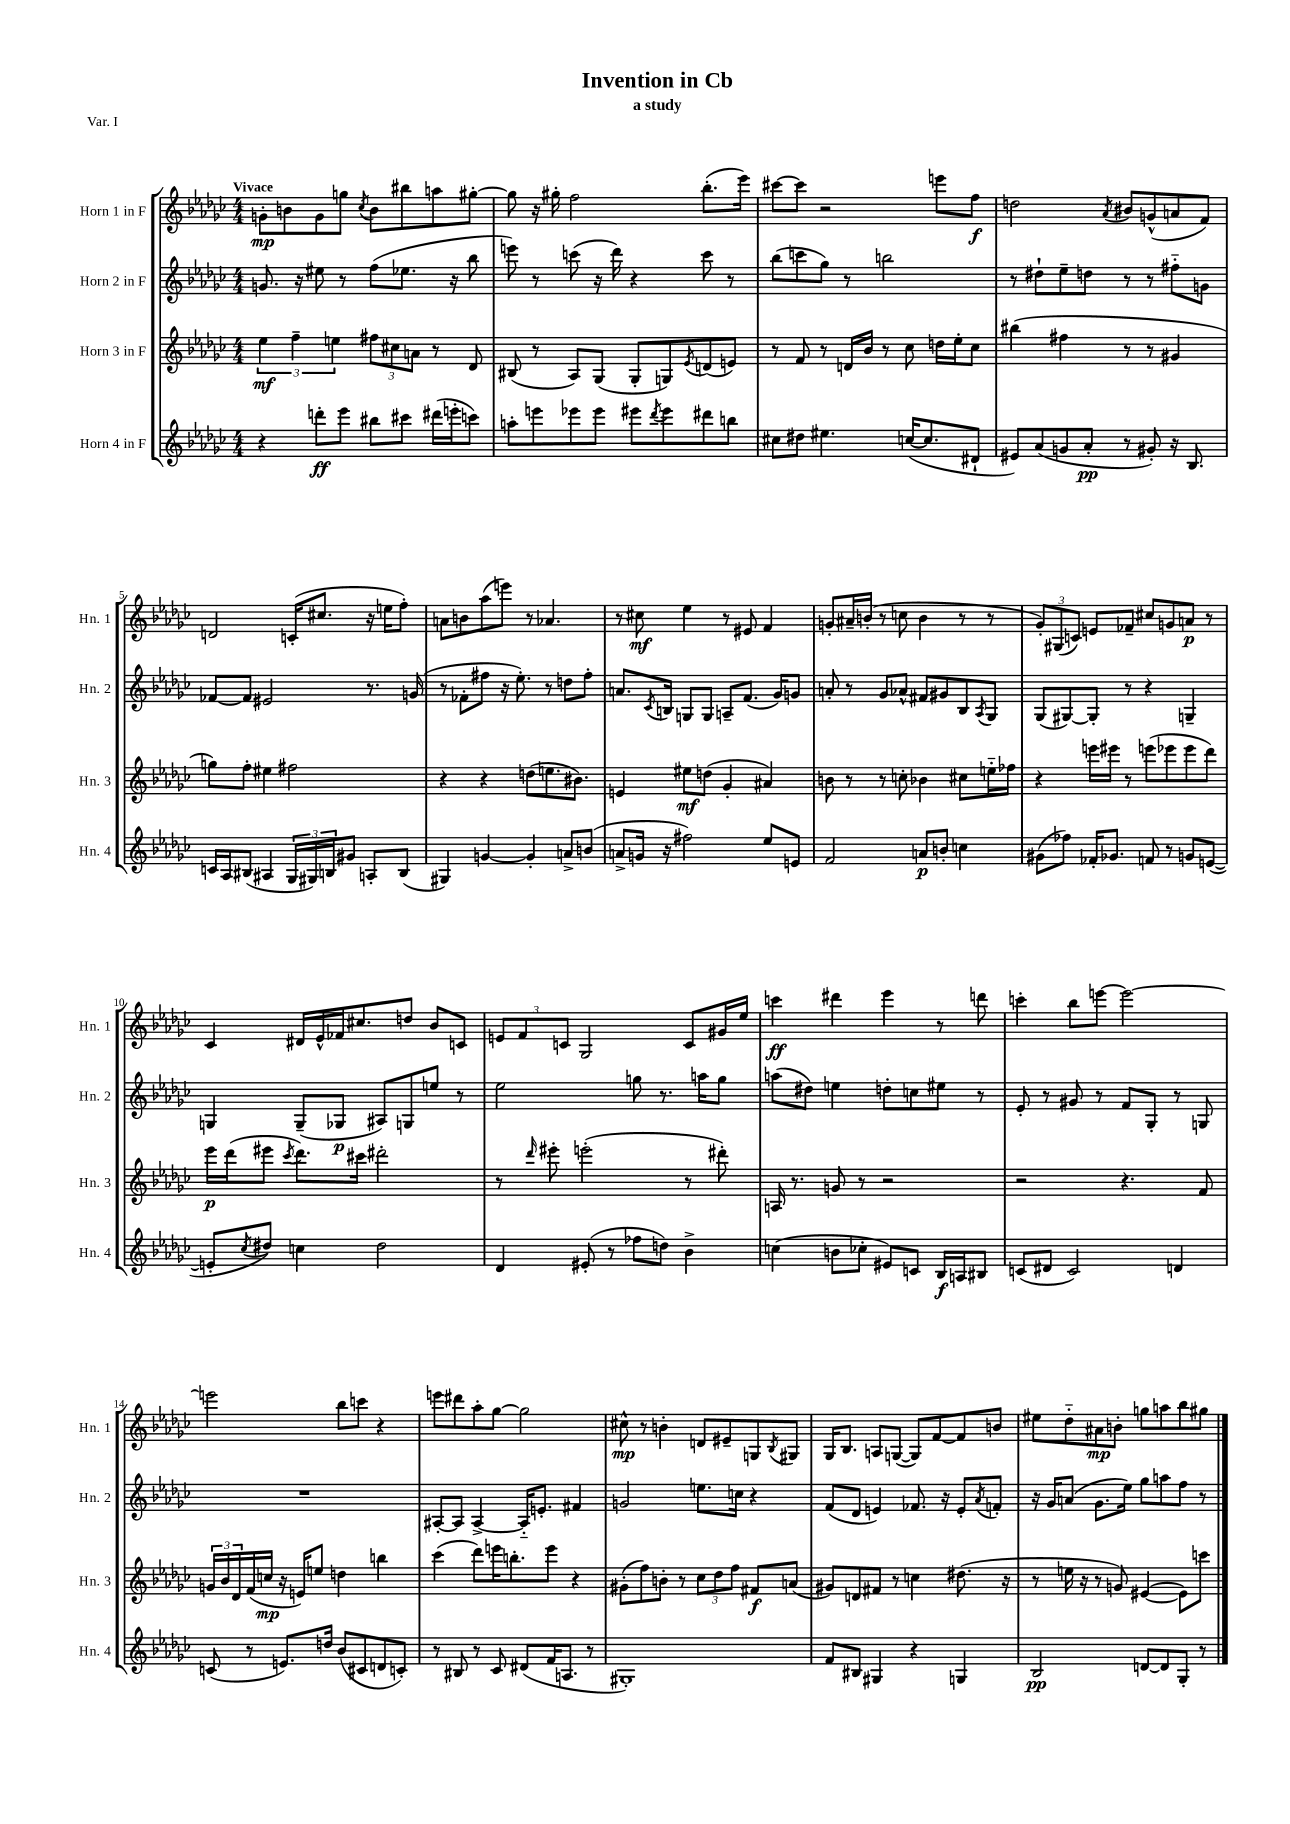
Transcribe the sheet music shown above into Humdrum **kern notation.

**kern	**kern	**kern	**kern
*staff4	*staff3	*staff2	*staff1
*clefG2	*clefG2	*clefG2	*clefG2
*k[b-e-a-d-g-c-]	*k[b-e-a-d-g-c-]	*k[b-e-a-d-g-c-]	*k[b-e-a-d-g-c-]
*M4/4	*M4/4	*M4/4	*M4/4
4r	6ee-\	8.g/	8g'\L
.	.	.	8b\
.	6ff~\	.	.
.	.	16r	.
8ddd'\L	.	8ee#\	8g\
.	6ee\	.	.
8eee-\J	.	8r	8gg\J
.	.	.	8qcc-/
8bb#\L	12ff#\L	(8ff\L	8b\L
.	12cc#\	.	.
8ccc#\J	.	8.ee-\J	8bb#\
.	12a\J	.	.
(16ddd#\LL	8r	.	8aa\
16eee'\J	.	16r	.
8ccc\J)	8d-/	8bb-\	[8gg#'\J
=	=	=	=
8aa'\L	(8B#/	8eee\)	8gg#\]
8eee\	8r	8r	16r
.	.	.	16gg#'\
8eee-\	8A-/L)	(8ccc\	2ff\
8eee-\J	(8G-/J	16r	.
.	.	16ddd-\)	.
8eee#\L	8G-'/L	4r	.
8qddd-/	.	.	.
8eee#\	8G/)	.	.
.	8qe-/	.	.
8ddd#\	(8d/	8ccc\	(8.bb-'\L
8bb\J	8e/J)	8r	.
.	.	.	16eee-\Jk)
=	=	=	=
8cc#\L	8r	(8bb-\L	[8ccc#\L
8dd#\J	8f/	8ccc\	8ccc#\]J
4.ee#\	8r	8gg-\J)	2r
.	16d/LL	8r	.
.	16b-/JJ	.	.
.	8r	2bb\	.
([16cc/LK	8cc-\	.	.
8.cc/]	.	.	.
.	16dd\LL	.	8eee\L
.	16ee-'\J	.	.
8d#`/J	8cc-\J	.	8ff\J
=	=	=	=
8e#/L)	(4bb#\	8r	2dd\
(8a-/	.	8dd#`\L	.
8g/	4ff#\	8ee-~\	.
8a-'/J	.	8dd\J	.
.	.	.	8qa-/
8r	8r	8r	8b#/L
8g#'/)	8r	8r	(8g^^/
16r	4g#/	8ff#'~\L	8a/
8.B-/	.	.	.
.	.	8g\J	8f/J)
=	=	=	=
16c/LL	8gg\L)	[8f-/L	2d/
16A-/J	.	.	.
(8B#/J	8ff'\J	8f-/]J	.
4A#/	4ee#\	2e#/	.
24G-/LL	2ff#\	.	(16c'/LK
24G#/)	.	.	.
.	.	.	8.cc#/J
24B/J	.	.	.
8g#/J	.	.	.
8A'/L	.	8.r	16r
.	.	.	16ee\LK
(8B/J	.	.	8ff'\J)
.	.	(16g/	.
=	=	=	=
4G#/)	4r	8r	8a\L
.	.	8f-'\L	8b\
[4g/	4r	8ff#\J	(8aa-\
.	.	16r	8eee\J)
.	.	8.ee-'\)	.
4g'/]	(8dd\L	.	8r
.	8.ee\	8r	4.a-/
8a^/L	.	8dd\L	.
.	8.b#\J)	.	.
(8b/J	.	8ff#'\J	.
=	=	=	=
8a^/L	4e/	8.a/L	8r
16g/Jk	.	.	8cc#\
.	.	8qc-/	.
16r	.	16B/Jk	.
2ff#\)	8ee#\L	8G/L	4ee-\
.	(8dd\J	8G/J	.
.	4g-'/	8A~/L	8r
.	.	(8.f/J	8e#/
8ee-/L	4a#/)	.	4f/
.	.	16g-/LK)	.
8e/J	.	8g/J	.
=	=	=	=
2f/	8b\	8a'/	8g'/L
.	8r	8r	16a#~/L
.	.	.	(16b'/JJ
.	8r	8g-/L	8r
.	8cc'\	8a-^^/J	8cc\
8a/L	4b-\	8f#/L	4b\
8b'/J	.	8g#/	.
4cc\	8cc#\L	8B-/	8r
.	.	8qA-/	.
.	16ee'~\L	8G-/J	8r
.	16ff-\JJ	.	.
=	=	=	=
(8g#\L	4r	(8G-/L	12g-'/L)
.	.	.	(12G#/
8ff-\J)	.	[8G#/)	.
.	.	.	12c/J)
16f-'/LK	16eee\LL	8G#'/]J	8e/L
8.g-/J	16eee#\JJ	.	.
.	8r	8r	8f-~/J
8f/	(8eee\L	4r	8cc#/L
8r	8eee-\	.	8g/
8g/L	8eee-\	4G~/	8a/J
([8e/J	8ddd-\J)	.	8r
=	=	=	=
8e'/]L	16eee-\LL	4G/	4c-/
.	(16ddd-\J	.	.
8qcc-/	.	.	.
8dd#/J)	8eee#\J	.	.
.	8qccc-/	.	.
4cc\	8.ddd-\L)	(8G~/L	16d#/LL
.	.	.	16e-^^/
.	.	8G-/J	16f-/J
.	16ccc#\Jk	.	8.cc#/
2dd#\	2ddd#'\	8A#/L)	.
.	.	8G/	8dd/J
.	.	8ee/J	8b-/L
.	.	8r	8c/J
=	=	=	=
4d-/	8r	2ee-\	12e/L
.	.	.	12f/
.	16qqddd-/	.	.
.	8eee#'\	.	.
.	.	.	12c/J
(8e#'/	(2eee'\	.	2G-/
8r	.	.	.
8ff-\L	.	8gg\	.
8dd\J)	.	8.r	.
4b-^\	8r	.	8c/L
.	.	16aa\LK	.
.	8ddd#'\)	8gg\J	16g#/L
.	.	.	16ee-/JJ
=	=	=	=
(4cc\	16A/	(8aa\L	4ccc\
.	8.r	.	.
.	.	8dd#\J)	.
8b\L	8g/	4ee\	4ddd#\
8cc-'\J	8r	.	.
8e#/L)	2r	8dd'\L	4eee-\
8c/J	.	8cc\	.
16B-/LL	.	8ee#\J	8r
16A/J	.	.	.
8B#/J	.	8r	8ddd\
=	=	=	=
(8c/L	2r	8e-'/	4ccc'\
8d#/J	.	8r	.
2c/)	.	8g#/	8bb-\L
.	.	8r	[8eee\J
.	4.r	8f/L	2eee\_
.	.	8G-'/J	.
4d/	.	8r	.
.	8f/	8G/	.
=	=	=	=
(8c/	24g/LL	1r	2eee\]
.	24b-/	.	.
.	24d-/	.	.
8r	(16f/	.	.
.	16cc/JJ	.	.
8.e/L)	16r	.	.
.	16e/LK)	.	.
.	8ee/J	.	.
16dd/Jk	.	.	.
(8b-/L	4dd\	.	8bb-\L
8c#/	.	.	8ccc\J
8d/	4bb\	.	4r
8c'/J)	.	.	.
=	=	=	=
8r	(4ccc-\	[8A#'/L	8eee\L
8B#/	.	8A#/]J	8ddd#\
8r	8ddd-\L)	[4A#^/	8aa-'\
8c-/	16eee\K	.	[8gg-\J
.	8.bb'\	.	.
(8d#/L	.	16A#'~/]LK	2gg-\]
.	.	8.e'/J	.
16f/K	8eee\J	.	.
8.A/J	.	.	.
.	4r	4f#/	.
8r	.	.	.
=	=	=	=
1G#')	(8g#'\L	2g/	8cc#^^\
.	8ff\)	.	8r
.	8b'\J	.	4b'\
.	8r	.	.
.	12cc-\L	8.ee\L	8d/L
.	12dd-\	.	.
.	.	.	8e#~/
.	12ff\J	.	.
.	.	16cc\Jk	.
.	8f#/L	4r	8G/
.	.	.	8qB-/
.	(8a/J	.	8G#/J
=	=	=	=
8f/L	8g#/L)	(8f/L	16G-/LK
.	.	.	8.B-/J
8B#/J	8d/	8d-/J	.
4G#/	8f#/J	4e/)	8A/L
.	8r	.	([8G/J
4r	4cc\	8.f-/	8G/]L)
.	.	.	[8f/
.	.	16r	.
4G/	(8.dd#\	8e'/L	8f/]
.	.	8qa-/	.
.	.	8f'/J	8b/J
.	16r	.	.
=	=	=	=
2B-/	8r	16r	8ee#\L
.	.	16g-/LK	.
.	16ee\	(8a/J	8dd-'~\
.	16r	.	.
.	8r	8.g-\L	8a#\
.	8g/)	.	8b'\J
.	.	16ee-\Jk)	.
[8d/L	([4e#/	8gg-\L	8gg\L
8d/]	.	8aa\	8aa\
8G-'/J	8e#\]L)	8ff\J	8bb-\
8r	8ccc\J	8r	8gg#\J
==	==	==	==
*-	*-	*-	*-
